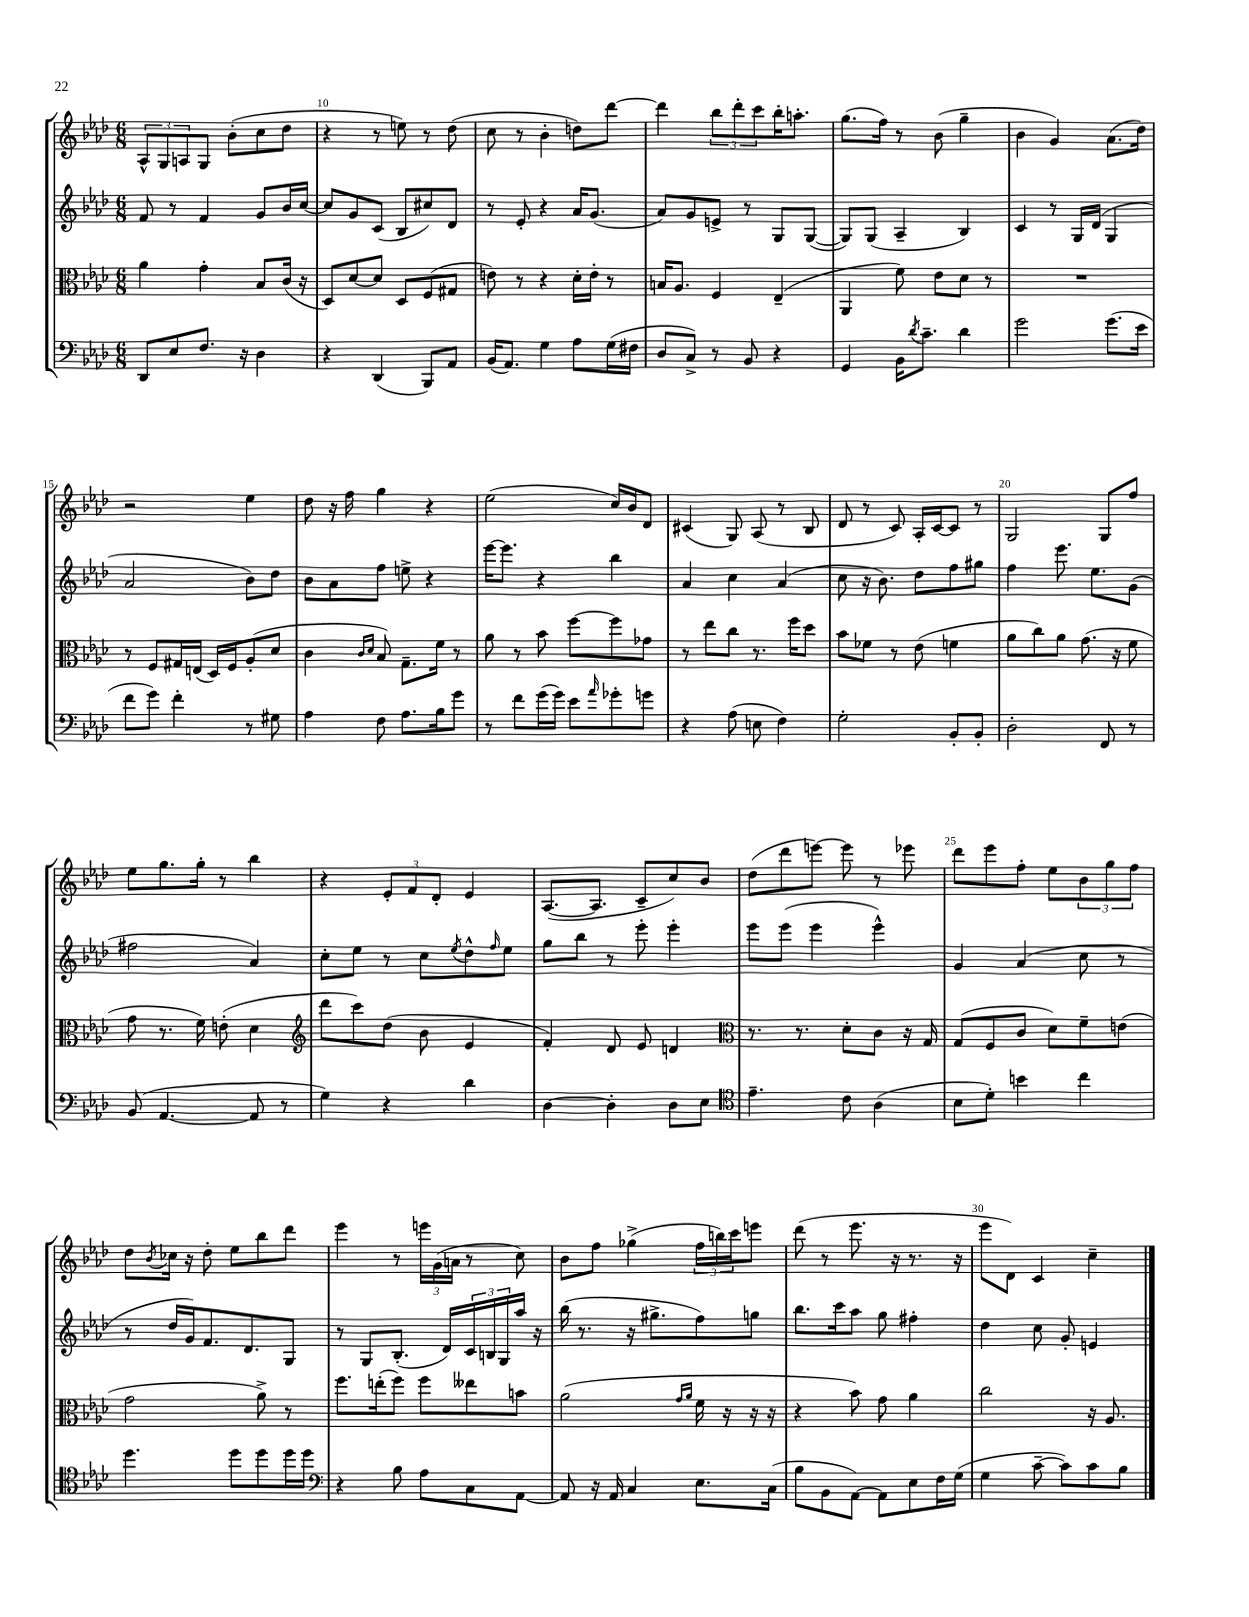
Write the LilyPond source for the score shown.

<<
\new StaffGroup <<
\new Staff = "s0" {
    \clef treble \key aes \major \numericTimeSignature \time 6/8
    \tuplet 3/2 { aes8-^ g8 a8 } g8 bes'8-.( c''8 des''8 |
    r4 r8 e''8) r8 des''8( |
    c''8 r8 bes'4-. d''8) des'''8~ |
    des'''4 \tuplet 3/2 { bes''8 des'''8-. c'''8 } bes''16-. a''8.-. |
    g''8.( f''16) r8 bes'8( g''4-- |
    bes'4 g'4) aes'8.( des''16) |
    r2 ees''4 |
    des''8 r16 f''16 g''4 r4 |
    ees''2( c''16) bes'16 des'8 |
    cis'4( g8) aes8( r8 bes8 |
    des'8 r8 c'8) aes16-. c'16~ c'8 r8 |
    g2 g8 f''8 |
    ees''8 g''8. g''16-. r8 bes''4 |
    r4 \tuplet 3/2 { ees'8-. f'8 des'8-. } ees'4 |
    aes8.~( aes8. c'8-- c''8) bes'8 |
    des''8( des'''8 e'''8~) e'''8 r8 ees'''8 |
    des'''8 ees'''8 f''8-. ees''8 \tuplet 3/2 { bes'8 g''8 f''8 } |
    des''8 \acciaccatura { bes'8 } ces''16 r16 des''8-. ees''8 bes''8 des'''8 |
    ees'''4 r8 \tuplet 3/2 { e'''16 g'16( a'16 } r8 c''8) |
    bes'8 f''8 ges''4->( \tuplet 3/2 { f''16 b''16) c'''16 } e'''8 |
    des'''8( r8 ees'''8. r16 r8. r16 |
    ees'''8 des'8) c'4 c''4-- \bar "|." |
}
\new Staff = "s1" {
    \clef treble \key aes \major \numericTimeSignature \time 6/8
    f'8 r8 f'4 g'8 bes'16 c''16~ |
    c''8 g'8 c'8( bes8 cis''8) des'8 |
    r8 ees'8-. r4 aes'16 g'8.( |
    aes'8) g'8 e'8-> r8 g8 g8~( |
    g8) g8( aes4-- bes4) |
    c'4 r8 g16 des'16( g4 |
    aes'2 bes'8) des''8 |
    bes'8 aes'8 f''8 e''8-> r4 |
    ees'''16~ ees'''8. r4 bes''4 |
    aes'4 c''4 aes'4( |
    c''8 r16 bes'8.) des''8 f''8 gis''8 |
    f''4 ees'''8. ees''8. g'8( |
    fis''2 aes'4) |
    c''8-. ees''8 r8 c''8 \acciaccatura { ees''8 } des''8-^ \grace { f''16 } ees''8 |
    g''8 bes''8 r8 ees'''8-. ees'''4-. |
    ees'''8 ees'''8( ees'''4 ees'''4-^) |
    g'4 aes'4( c''8 r8 |
    r8 des''16 g'16) f'8. des'8. g8 |
    r8 g8 bes8.-.( des'16) \tuplet 3/2 { c'16 b16 g16 } aes''16 r16 |
    bes''16( r8. r16 gis''8.-> f''8) g''8 |
    bes''8. c'''16 aes''8 g''8 fis''4-. |
    des''4 c''8 g'8-. e'4 \bar "|." |
}
\new Staff = "s2" {
    \clef alto \key aes \major \numericTimeSignature \time 6/8
    aes'4 g'4-. bes8 c'16( r16 |
    des8) des'8~ des'8 des8 f8( gis8 |
    e'8) r8 r4 des'16-. e'16-. r8 |
    b16 aes8. f4 ees4--( |
    aes,4 f'8) ees'8 des'8 r8 |
    R2. |
    r8 f8 gis16 e16( des16) f16 aes8-.( des'8 |
    c'4 \grace { c'16 des'16 } bes8) g8.-- f'16 r8 |
    aes'8 r8 bes'8 f''8~ f''8 ges'8 |
    r8 ees''8 c''8 r8. f''16 des''8 |
    bes'8 fes'8 r8 ees'8( f'4 |
    aes'8 c''8) aes'8 g'8.( r16 f'8 |
    g'8 r8. f'16) e'8-.( des'4 |
    \clef treble des'''8 c'''8) des''8( bes'8 ees'4 |
    f'4-.) des'8 ees'8 d'4 |
    \clef alto r8. r8. des'8-. c'8 r16 g16 |
    g8( f8 c'8 des'8) f'8-- e'8( |
    g'2 aes'8->) r8 |
    f''8. e''16-.( f''8) f''8 eeses''8 b'8 |
    aes'2( \grace { g'16 aes'16 } f'16 r16 r16 r16 |
    r4 bes'8) g'8 aes'4 |
    c''2 r16 aes8. \bar "|." |
}
\new Staff = "s3" {
    \clef bass \key aes \major \numericTimeSignature \time 6/8
    des,8 ees8 f8. r16 des4 |
    r4 des,4( bes,,8) aes,8 |
    bes,16( aes,8.) g4 aes8 g16( fis16 |
    des8 c8->) r8 bes,8 r4 |
    g,4 bes,16 \acciaccatura { des'8 } c'8.-- des'4 |
    g'2 g'8.( ees'16 |
    f'8 g'8) f'4-. r8 gis8 |
    aes4 f8 aes8. bes16 g'8 |
    r8 f'8 g'16( g'16) ees'8 \grace { aes'16 } ges'8-. g'8 |
    r4 aes8( e8 f4) |
    g2-. bes,8-. bes,8-. |
    des2-. f,8 r8 |
    bes,8( aes,4.~ aes,8 r8 |
    g4) r4 des'4 |
    des4~ des4-. des8 ees8 |
    \clef tenor ees'4.-- c'8 aes4( |
    bes8 des'8-.) b'4 c''4 |
    des''4. des''8 des''8 des''16 des''16 |
    \clef bass r4 bes8 aes8 c8 aes,8~ |
    aes,8 r16 aes,16 c4 ees8. c16( |
    bes8 bes,8 aes,8~) aes,8 ees8 f16 g16( |
    g4 c'8~-- c'8) c'8 bes8 \bar "|." |
}
>>
>>
\layout { \context { \Score currentBarNumber = #9 \override BarNumber.break-visibility = ##(#f #t #t) barNumberVisibility = #(every-nth-bar-number-visible 5) } }
